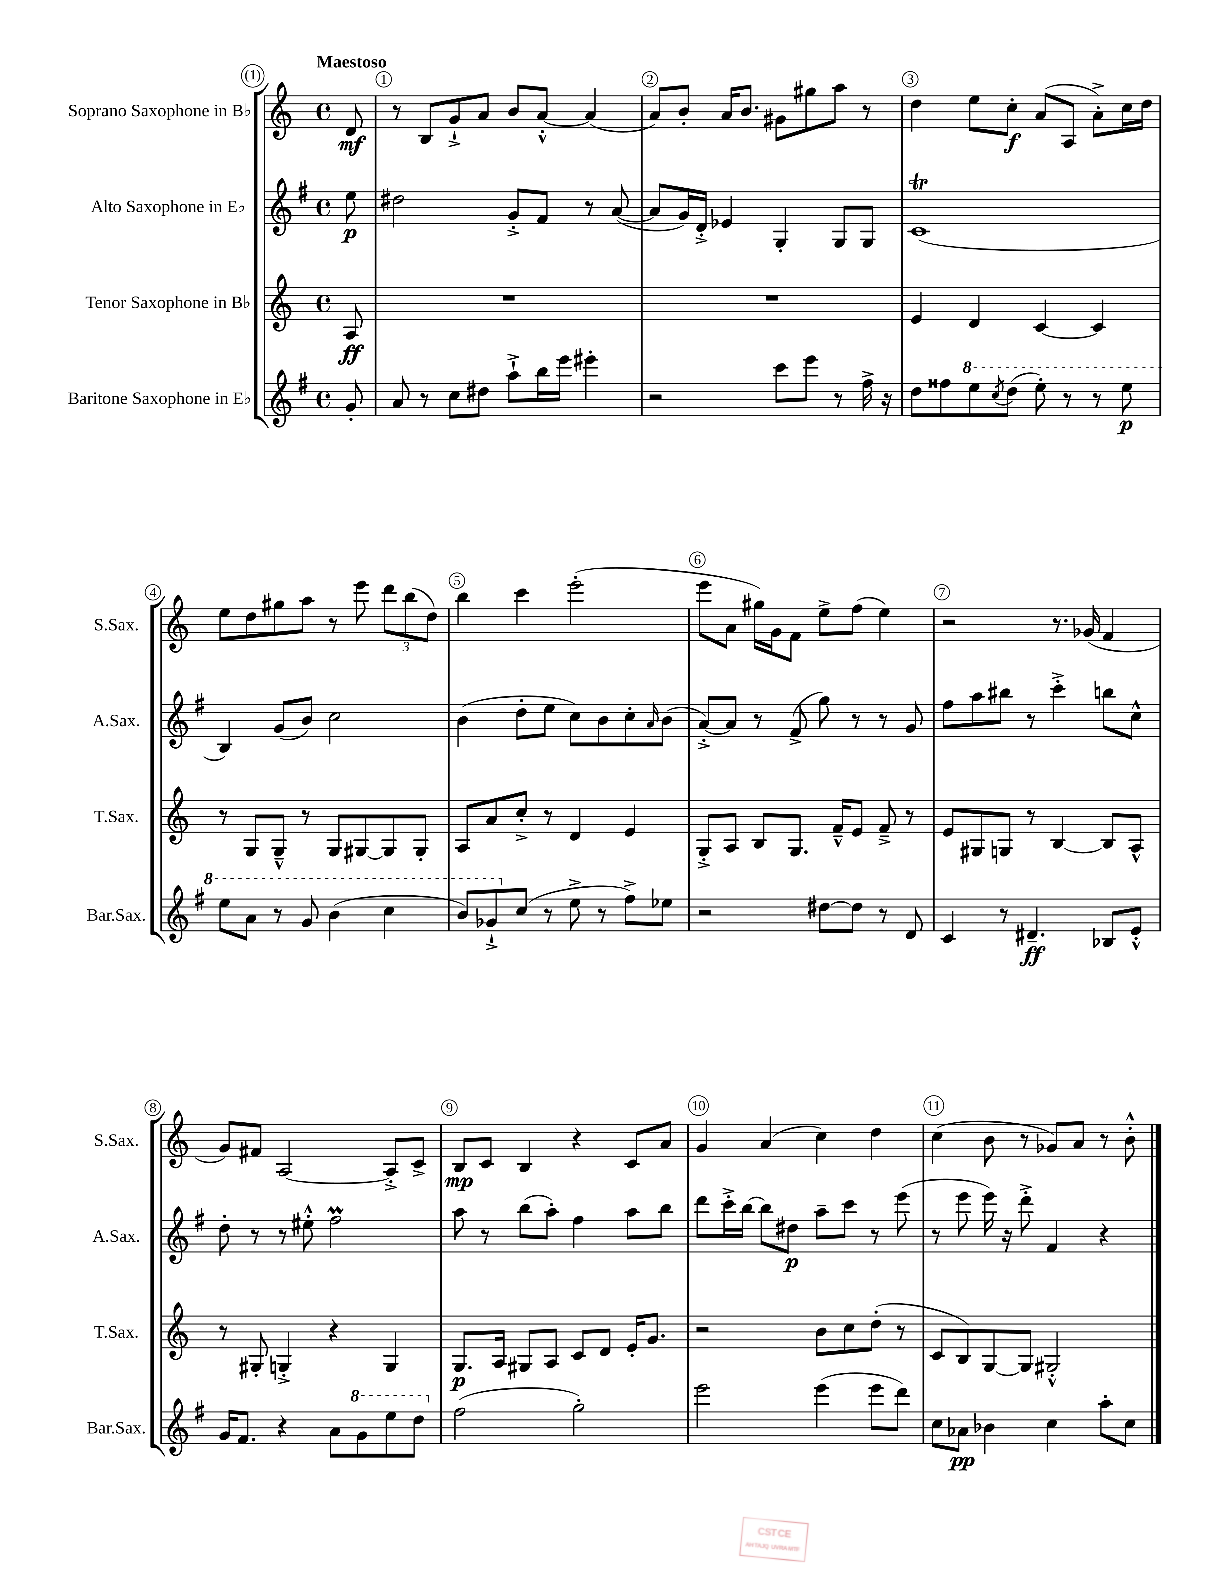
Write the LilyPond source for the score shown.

<<
\new StaffGroup <<
\new Staff = "s0" \with { instrumentName = "Soprano Saxophone in Bb" shortInstrumentName = "S.Sax." } {
    \clef treble \key c \major \defaultTimeSignature \time 4/4 \partial 8 \tempo "Maestoso"
    d'8\mf |
    r8 b8 g'8-!-> a'8 b'8 a'8~-.-^ a'4( |
    a'8) b'8-. a'16 b'8. gis'8 gis''8 a''8 r8 |
    d''4 e''8 c''8-.\f a'8( a8 a'8-.->) c''16 d''16 |
    e''8 d''8 gis''8 a''8 r8 e'''8 \tuplet 3/2 { d'''8 b''8( d''8) } |
    b''4 c'''4 e'''2-.( |
    e'''8 a'8 gis''16) g'16 f'8 e''8-> f''8( e''4) |
    r2 r8. ges'16( f'4 |
    g'8) fis'8 a2~ a8-.-> c'8-> |
    b8\mp c'8 b4 r4 c'8 a'8 |
    g'4 a'4( c''4) d''4 |
    c''4( b'8 r8 ges'8) a'8 r8 b'8-.-^ \bar "|." |
}
\new Staff = "s1" \with { instrumentName = "Alto Saxophone in Eb" shortInstrumentName = "A.Sax." } {
    \clef treble \key g \major \defaultTimeSignature \time 4/4 \partial 8
    e''8\p |
    dis''2 g'8-.-> fis'8 r8 a'8~( |
    a'8 g'16) d'16-.-> ees'4 g4-. g8 g8 |
    c'1\trill( |
    b4) g'8( b'8) c''2 |
    b'4( d''8-. e''8 c''8) b'8 c''8-. \grace { a'16 } b'8( |
    a'8~-.->) a'8 r8 fis'8->( g''8) r8 r8 g'8 |
    fis''8 a''8 bis''8 r8 c'''4-.-> b''8 c''8-^ |
    d''8-. r8 r8 eis''8-.-^ fis''2\prall |
    a''8 r8 b''8( a''8-.) fis''4 a''8 b''8 |
    d'''8 c'''16-.-> b''16~ b''8 dis''8\p a''8-- c'''8 r8 e'''8( |
    r8 e'''8 e'''16) r16 d'''8-.-> fis'4 r4 \bar "|." |
}
\new Staff = "s2" \with { instrumentName = "Tenor Saxophone in Bb" shortInstrumentName = "T.Sax." } {
    \clef treble \key c \major \defaultTimeSignature \time 4/4 \partial 8
    a8\ff |
    R1 |
    R1 |
    e'4 d'4 c'4~ c'4 |
    r8 g8 g8---^ r8 g8 gis8~ gis8 gis8-. |
    a8 a'8 c''8-.-> r8 d'4 e'4 |
    g8-.-> a8 b8 g8. f'16---^ e'8 f'8---> r8 |
    e'8 gis8 g8 r8 b4~ b8 a8-^ |
    r8 gis8-. g4-.-> r4 g4 |
    g8.\p a16 gis8 a8 c'8 d'8 e'16-. g'8. |
    r2 b'8 c''8 d''8-.( r8 |
    c'8 b8) g8~ g8 gis2-.-^ \bar "|." |
}
\new Staff = "s3" \with { instrumentName = "Baritone Saxophone in Eb" shortInstrumentName = "Bar.Sax." } {
    \clef treble \key g \major \defaultTimeSignature \time 4/4 \partial 8
    g'8-. |
    a'8 r8 c''8 dis''8 a''8-!-> b''16 e'''16 eis'''4-. |
    r2 c'''8 e'''8 r8 fis''16-> r16 |
    d''8 fisis''8 \ottava #1 e'''8 \acciaccatura { c'''8 } d'''8( e'''8-.) r8 r8 e'''8\p |
    e'''8 a''8 r8 g''8 b''4( c'''4 |
    b''8) ges''8-!-> \ottava #0 c''8( r8 e''8-> r8 fis''8->) ees''8 |
    r2 dis''8~ dis''8 r8 d'8 |
    c'4 r8 dis'4.--\ff bes8 e'8-.-^ |
    g'16 fis'8. r4 a'8 \ottava #1 g''8 e'''8 d'''8 \ottava #0 |
    fis''2( g''2-.) |
    e'''2 e'''4( e'''8 d'''8) |
    c''8 aes'8\pp bes'4 c''4 a''8-. c''8 \bar "|." |
}
>>
>>
\layout { \context { \Score \override BarNumber.break-visibility = ##(#f #t #t) barNumberVisibility = #all-bar-numbers-visible \override BarNumber.stencil = #(make-stencil-circler 0.1 0.3 ly:text-interface::print) } }
